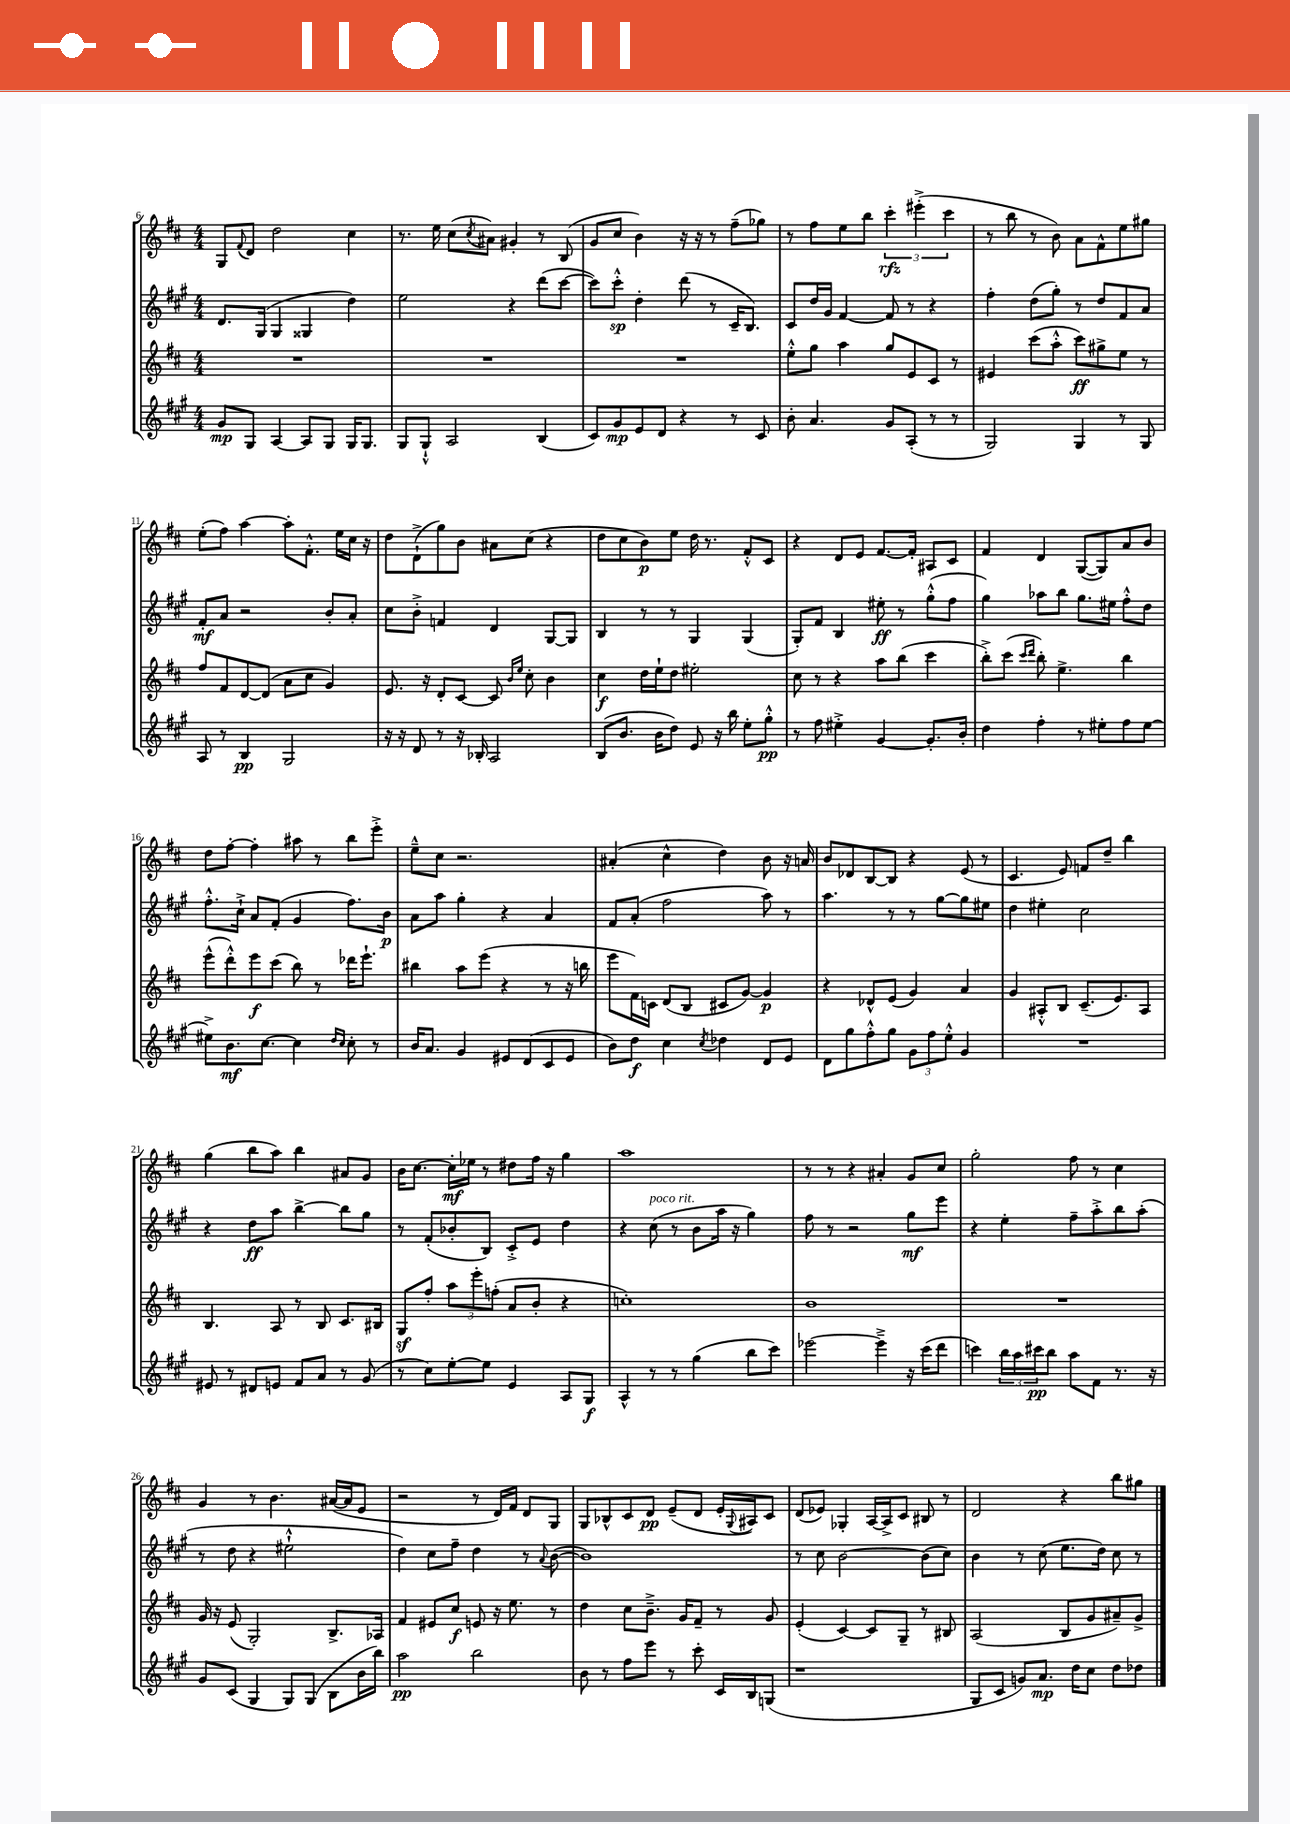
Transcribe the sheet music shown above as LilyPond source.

<<
\new StaffGroup <<
\new Staff = "s0" {
    \clef treble \key d \major \numericTimeSignature \time 4/4
    g8 \appoggiatura { fis'8 } d'8 d''2 cis''4 |
    r8. e''16 cis''8( \acciaccatura { cis''8 } ais'8) gis'4-. r8 b8( |
    g'8 cis''8 b'4) r16 r16 r8 fis''8--( ges''8) |
    r8 fis''8 e''8 b''8 \tuplet 3/2 { cis'''4-.\rfz eis'''4-.->( cis'''4 } |
    r8 b''8 r8 b'8) a'8 fis'8-^ e''8 gis''8 |
    e''8-.( fis''8) a''4~ a''8-. fis'8.-.-^ e''16 cis''16 r16 |
    d''8 d'8-!->( g''8) b'8 ais'8 cis''8( r4 |
    d''8 cis''8 b'8\p) e''8 d''16 r8. fis'8-.-^ cis'8 |
    r4 d'8 e'8 fis'8.~ fis'16-. ais8 cis'8 |
    fis'4 d'4 g8~( g8) a'8 b'8 |
    d''8 fis''8~-. fis''4-. ais''8 r8 b''8 e'''8-.-> |
    e''8---^ cis''8 r2. |
    ais'4-.( cis''4-^ d''4) b'8 r16 a'16 |
    b'8 des'8 b8~ b8 r4 e'8( r8 |
    cis'4. e'8) f'8 d''8-- b''4 |
    g''4( b''8 a''8) b''4 ais'8 g'8 |
    b'16 cis''8.~ cis''16-.\mf ees''16 r8 dis''8 fis''16 r16 g''4 |
    a''1 |
    r8 r8 r4 ais'4-. g'8 cis''8 |
    g''2-. fis''8 r8 cis''4 |
    g'4 r8 b'4. ais'16~( ais'16 e'8 |
    r2 r8 d'16) fis'16 d'8 g8 |
    g8 bes8-^ cis'8 d'8\pp e'8--( d'8 e'16-. \appoggiatura { g8 } ais16) cis'8 |
    d'8( ees'8) ges4-. a16~ a16-> cis'8 bis8 r8 |
    d'2 r4 b''8 gis''8 \bar "|." |
}
\new Staff = "s1" {
    \clef treble \key a \major \numericTimeSignature \time 4/4
    d'8. gis16( gis4 gisis4 d''4) |
    e''2 r4 d'''8( cis'''8~ |
    cis'''8) cis'''8-.-^\sp d''4-. d'''8( r8 cis'16-- b8.) |
    cis'8 d''16 gis'16 fis'4~ fis'8 r8 r4 |
    fis''4-. d''8( gis''8-.) r8 d''8 fis'8 a'8 |
    fis'8-.\mf a'8 r2 b'8-. a'8-. |
    cis''8 b'8-.-> f'4 d'4 gis8~ gis8 |
    b4 r8 r8 gis4 gis4( |
    gis8-.) fis'8 b4 eis''8-.\ff r8 gis''8-.-^( fis''8 |
    gis''4) aes''8 b''8 gis''8. eis''16 fis''8-.-^ d''8 |
    fis''8.-.-^ cis''16-!-> a'8 fis'8-.( gis'4 fis''8.) b'16\p |
    a'8 a''8 gis''4-. r4 a'4 |
    fis'8 a'8-.( fis''2 a''8) r8 |
    a''4. r8 r8 gis''8~ gis''8 eis''8 |
    d''4 eis''4-. cis''2 |
    r4 d''8\ff a''8 b''4~-> b''8 gis''8 |
    r8 fis'8-.( bes'8-. b8) cis'8-.-> e'8 d''4 |
    r4 cis''8^\markup { \italic "poco rit." }( r8 b'8 a''16 r16 gis''4) |
    fis''8 r8 r2 gis''8\mf e'''8 |
    r4 e''4-. fis''8-- a''8-.-> b''8 a''8-.( |
    r8 d''8 r4 eis''2-!-^ |
    d''4) cis''8 fis''8-- d''4 r8 \appoggiatura { a'8 } b'8~( |
    b'1) |
    r8 cis''8 b'2~ b'8( cis''8) |
    b'4 r8 cis''8( e''8. d''16) cis''8 r8 \bar "|." |
}
\new Staff = "s2" {
    \clef treble \key d \major \numericTimeSignature \time 4/4
    R1 |
    R1 |
    R1 |
    e''8-.-^ g''8 a''4 g''8 e'8 cis'8 r8 |
    eis'4 cis'''8( a''8-.-^ cis'''8\ff) gis''8-> e''8 r8 |
    fis''8 fis'8 d'8~ d'8( a'8 cis''8 g'4) |
    e'8. r16 d'8-. cis'8~ cis'8 \grace { b'16 e''16 } cis''8-. b'4 |
    cis''4\f d''16 e''16-! d''8 eis''2-. |
    cis''8 r8 r4 a''8 b''8( cis'''4 |
    b''8-.->) cis'''8( \grace { cis'''16 d'''16 } b''8-.) e''4.-> b''4 |
    e'''8-^( d'''8-.-^) e'''8\f cis'''8( b''8) r8 des'''16 e'''8.-! |
    bis''4 a''8 e'''8( r4 r8 r16 b''16 |
    e'''8 fis'16) c'16 d'8( b8 cis'8 g'8~) g'4\p |
    r4 des'8-^ e'8( g'4) a'4 |
    g'4 ais8-.-^ b8 cis'8.--( e'8.) ais8 |
    b4. a8 r8 b8 cis'8. bis16 |
    g8\sf fis''8-. \tuplet 3/2 { a''8 e'''8-. f''8-.( } a'8 b'8-. r4 |
    c''1-.) |
    b'1 |
    R1 |
    g'16 r16 e'8( g2-.) b8.-> aes16 |
    fis'4 eis'8 cis''8\f e'8 r16 e''8. r8 |
    d''4 cis''8 b'8.---> g'16 fis'8-- r8 g'8 |
    e'4-.( cis'4~) cis'8 g8-- r8 bis8 |
    a2( b8 g'8 ais'8--) g'8-> \bar "|." |
}
\new Staff = "s3" {
    \clef treble \key a \major \numericTimeSignature \time 4/4
    gis'8\mp gis8 a4~ a8 gis8 gis16 gis8. |
    gis8 gis8-!-^ a2 b4( |
    cis'8) gis'8\mp e'8 d'8 r4 r8 cis'8 |
    b'8-. a'4. gis'8 a8-.( r8 r8 |
    gis2) gis4 r8 gis8 |
    a8 r8 b4\pp gis2 |
    r16 r16 d'8 r8 r16 bes16-. a2 |
    b8( b'8. b'16 d''8) e'8 r16 b''16 e''8-. gis''8-.-^\pp |
    r8 fis''8 eis''4-.-> gis'4~ gis'8.-. b'16-. |
    d''4 fis''4-. r8 eis''8-. fis''8 eis''8~ |
    eis''8-> b'8.\mf cis''8.~ cis''4 \grace { d''16 cis''16 } cis''8-. r8 |
    b'16 a'8. gis'4 eis'8 d'8( cis'8 eis'8 |
    b'8) d''8\f cis''4 \acciaccatura { cis''8 } des''4 d'8 e'8 |
    d'8 gis''8 fis''8-.-^ gis''8 \tuplet 3/2 { gis'8 fis''8 e''8-.-^ } gis'4 |
    R1 |
    eis'8 r8 dis'8 e'8 fis'8 a'8 r8 gis'8( |
    r8 cis''8) e''8~-. e''8 e'4 a8 gis8\f |
    a4-^ r8 r8 gis''4( b''8 cis'''8) |
    ees'''2~ ees'''4---> r16 cis'''16( d'''8 |
    c'''4) \tuplet 3/2 { b''16 a''16 cis'''16\pp } b''8 a''8 fis'8 r8. r16 |
    gis'8 cis'8( gis4 gis8) gis8( b8 b'16 b''16) |
    a''2\pp b''2 |
    b'8 r8 fis''8 e'''8 r8 cis'''8-. cis'16 b16 g8( |
    r1 |
    gis8 cis'8 g'8) a'8.\mp d''16 cis''8 d''8 des''8 \bar "|." |
}
>>
>>
\layout { \context { \Score currentBarNumber = #6 } }
